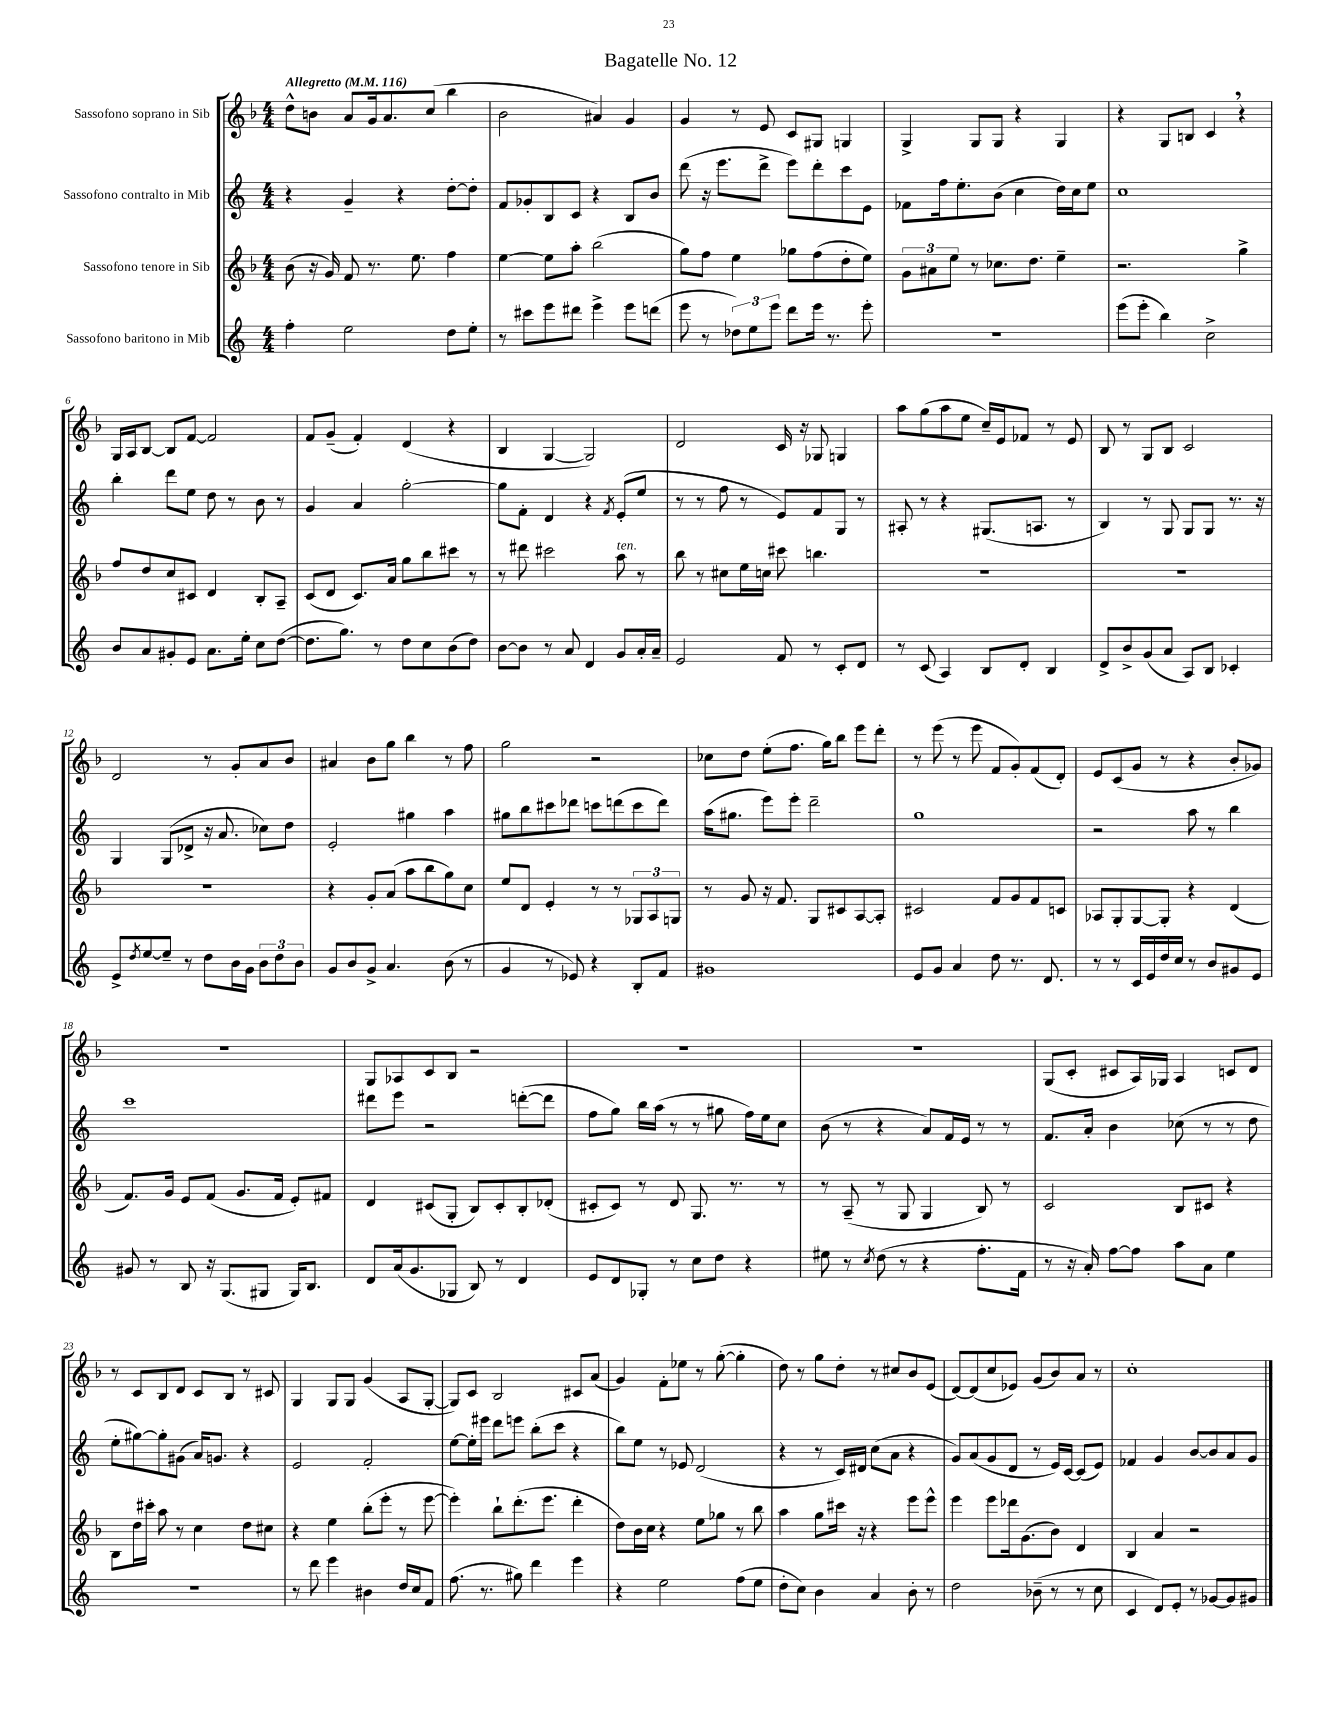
\header { title = "Bagatelle No. 12" }
<<
\new StaffGroup <<
\new Staff = "s0" \with { instrumentName = "Sassofono soprano in Sib" } {
    \clef treble \key f \major \numericTimeSignature \time 4/4 \tempo "Allegretto" 4 = 116
    d''8-^ b'8 a'8 g'16 a'8. c''8( bes''4 |
    bes'2 ais'4) g'4 |
    g'4 r8 e'8 c'8 gis8 g4 |
    g4-> g8 g8 r4 g4 |
    r4 g8 b8 c'4 \breathe r4 |
    g16 a16 bes8~ bes8 f'8~ f'2 |
    f'8 g'8--( f'4-.) d'4( r4 |
    bes4 g4~ g2) |
    d'2 c'16 r16 ges8 g4 |
    a''8 g''8( a''8 e''8 c''16--) e'16 fes'8 r8 e'8 |
    bes8 r8 g8 bes8 c'2 |
    d'2 r8 g'8-. a'8 bes'8 |
    ais'4 bes'8 g''8 bes''4 r8 f''8 |
    g''2 r2 |
    ces''8 d''8 e''8-.( f''8. g''16) bes''8 e'''8 d'''8-. |
    r8 e'''8( r8 e'''8 f'8 g'8-.) f'8( d'8-.) |
    e'8 c'8( g'8 r8 r4 bes'8-. ges'8) |
    r1 |
    g8 aes8 c'8 bes8 r2 |
    R1 |
    R1 |
    g8( c'8-. cis'8 a16) ges16 a4 c'8 d'8 |
    r8 c'8 bes8 d'8 c'8 bes8 r8 cis'8 |
    g4 g8 g8 g'4( a8 g8~-. |
    g8) c'8 bes2 cis'8 a'8( |
    g'4) f'8-. ees''8 r8 g''8~-.( g''4-. |
    d''8) r8 g''8 d''8-. r8 cis''8 bes'8 e'8( |
    d'8~) d'8( c''8 ees'8) g'8( bes'8) a'8 r8 |
    c''1-. \bar "|." |
}
\new Staff = "s1" \with { instrumentName = "Sassofono contralto in Mib" } {
    \clef treble \key c \major \numericTimeSignature \time 4/4
    r4 g'4-- r4 d''8~-. d''8-. |
    f'8 ges'8-. b8 c'8 r4 b8 b'8 |
    d'''8( r16 e'''8. d'''8-> e'''8) d'''8-. c'''8 e'8 |
    fes'8 f''16 e''8.-. b'8( c''4 d''16) c''16 e''8 |
    c''1 |
    b''4-. d'''8 e''8 d''8 r8 b'8 r8 |
    g'4 a'4 g''2~-. |
    g''8 f'8-. d'4 r4 \acciaccatura { f'8 } e'8-.( e''8 |
    r8 r8 f''8 r8 e'8) f'8 g8 r8 |
    ais8-. r8 r4 gis8.( a8. r8 |
    b4) r8 g8 g8 g8 r8. r16 |
    g4 g8( des'8-> r16 a'8. ces''8) d''8 |
    e'2-. gis''4 a''4 |
    gis''8 b''8 cis'''8 des'''8 c'''8 d'''8( c'''8 d'''8) |
    a''16( gis''8. e'''8) e'''8-. d'''2-- |
    g''1 |
    r2 a''8 r8 b''4 |
    c'''1 |
    dis'''8 e'''8 r2 d'''8~-.( d'''8 |
    f''8 g''8) b''16 a''16( r8 r8 gis''8 f''16) e''16 c''8 |
    b'8( r8 r4 a'8) f'16 e'16 r8 r8 |
    f'8. a'16-. b'4 ces''8( r8 r8 d''8 |
    e''8-. gis''8~) gis''8-. gis'8( a'16) g'8. r4 |
    e'2 f'2-. |
    e''8~ e''16-. eis'''16 d'''8 e'''8 b''8-.( c'''8 r4 |
    b''8) e''8 r8 ees'8 d'2( |
    r4 r8 c'16) dis'16 c''8( a'8 r4 |
    g'8) a'8( g'8 d'8 r8 e'16) c'16~ c'8( e'8) |
    fes'4 g'4 b'8~ b'8 a'8 g'8 \bar "|." |
}
\new Staff = "s2" \with { instrumentName = "Sassofono tenore in Sib" } {
    \clef treble \key f \major \numericTimeSignature \time 4/4
    bes'8( r16 g'16) f'8 r8. e''8. f''4 |
    e''4~ e''8 a''8-. bes''2( |
    g''8) f''8 e''4 ges''8 f''8( d''8-. e''8) |
    \tuplet 3/2 { g'8 ais'8 e''8 } r8 ces''8. d''8. e''4-- |
    r2. g''4-> |
    f''8 d''8 c''8 cis'8 d'4 bes8-. a8-- |
    c'8( d'8 c'8.) a'16 g''8 bes''8 cis'''8 r8 |
    r8 dis'''8 cis'''2 a''8^\markup { \italic "ten." } r8 |
    bes''8 r8 cis''8 e''16 c''16 cis'''8 b''4. |
    R1 |
    R1 |
    R1 |
    r4 g'8-. a'8( a''8 bes''8 g''8) c''8 |
    e''8 d'8 e'4-. r8 r8 \tuplet 3/2 { ges8 a8 g8 } |
    r8 g'8 r16 f'8. g8 cis'8 a8~ a8-. |
    cis'2 f'8 g'8 f'8 c'8 |
    aes8 g8-. g8~ g8-. r4 d'4( |
    f'8.) g'16 e'8 f'8( g'8. f'16 e'8-.) fis'8 |
    d'4 cis'8( g8-. bes8) cis'8-. bes8-. des'8-.( |
    cis'8-. cis'8) r8 d'8 g8. r8. r8 |
    r8 a8--( r8 g8 g4 bes8) r8 |
    c'2 bes8 cis'8 r4 |
    bes8 d''16 cis'''16-. a''8 r8 c''4 d''8 cis''8 |
    r4 e''4 bes''8-.( e'''8-. r8 e'''8~ |
    e'''4-.) bes''8-! d'''8.-.( e'''8. d'''4-. |
    d''8) bes'16 c''16 r4 e''8 ges''8 r8 bes''8 |
    a''4 g''8 cis'''16 r16 r4 e'''8 e'''8-^ |
    e'''4 e'''8 des'''16 g'8.( bes'8) d'4 |
    bes4 a'4 r2 \bar "|." |
}
\new Staff = "s3" \with { instrumentName = "Sassofono baritono in Mib" } {
    \clef treble \key c \major \numericTimeSignature \time 4/4
    f''4-. e''2 d''8 e''8-. |
    r8 cis'''8 e'''8 dis'''8 e'''4-> e'''8 d'''8( |
    e'''8 r8 \tuplet 3/2 { des''8) e''8 e'''8 } d'''8 e'''16 r8. e'''8-. |
    R1 |
    e'''8( e'''8-. b''4) c''2-> |
    b'8 a'8 gis'8-. e'8 a'8. e''16-. c''8 d''8~( |
    d''8. g''8.) r8 d''8 c''8 b'8( d''8) |
    b'8~ b'8 r8 a'8 d'4 g'8 a'16-. a'16-- |
    e'2 f'8 r8 c'8-. d'8 |
    r8 c'8( a4) b8 d'8-. b4 |
    d'8-> b'8-> g'8( a'8 a8) b8 ces'4-. |
    e'8-> \acciaccatura { d''8 } e''8~ e''8-- r8 d''8 b'16 g'16 \tuplet 3/2 { b'8 d''8 b'8 } |
    g'8 b'8 g'8-> a'4. b'8( r8 |
    g'4 r8 ees'8) r4 b8-. f'8 |
    gis'1 |
    e'8 g'8 a'4 d''8 r8. d'8. |
    r8 r8 c'16 e'16 d''16 c''16 r8 b'8 gis'8 e'8 |
    gis'8 r8 b8 r16 g8.( gis8 gis16) b8. |
    d'8 a'16( g'8. ges8 b8) r8 d'4 |
    e'8 d'8 ges8-. r8 c''8 d''8 r4 |
    eis''8 r8 \acciaccatura { c''8 } d''8( r8 r4 f''8.-. f'16 |
    r8 r16 a'16-.) f''8~ f''8 a''8 a'8 e''4 |
    R1 |
    r8 d'''8 e'''4 bis'4 d''16 c''16 f'8 |
    f''8.( r8. gis''8) d'''4 e'''4 |
    r4 e''2 f''8( e''8 |
    d''8-. c''8) b'4 a'4 b'8-. r8 |
    d''2 bes'8--( r8 r8 c''8 |
    c'4 d'8) e'8-. r8 ges'8~ ges'8 gis'8 \bar "|." |
}
>>
>>
